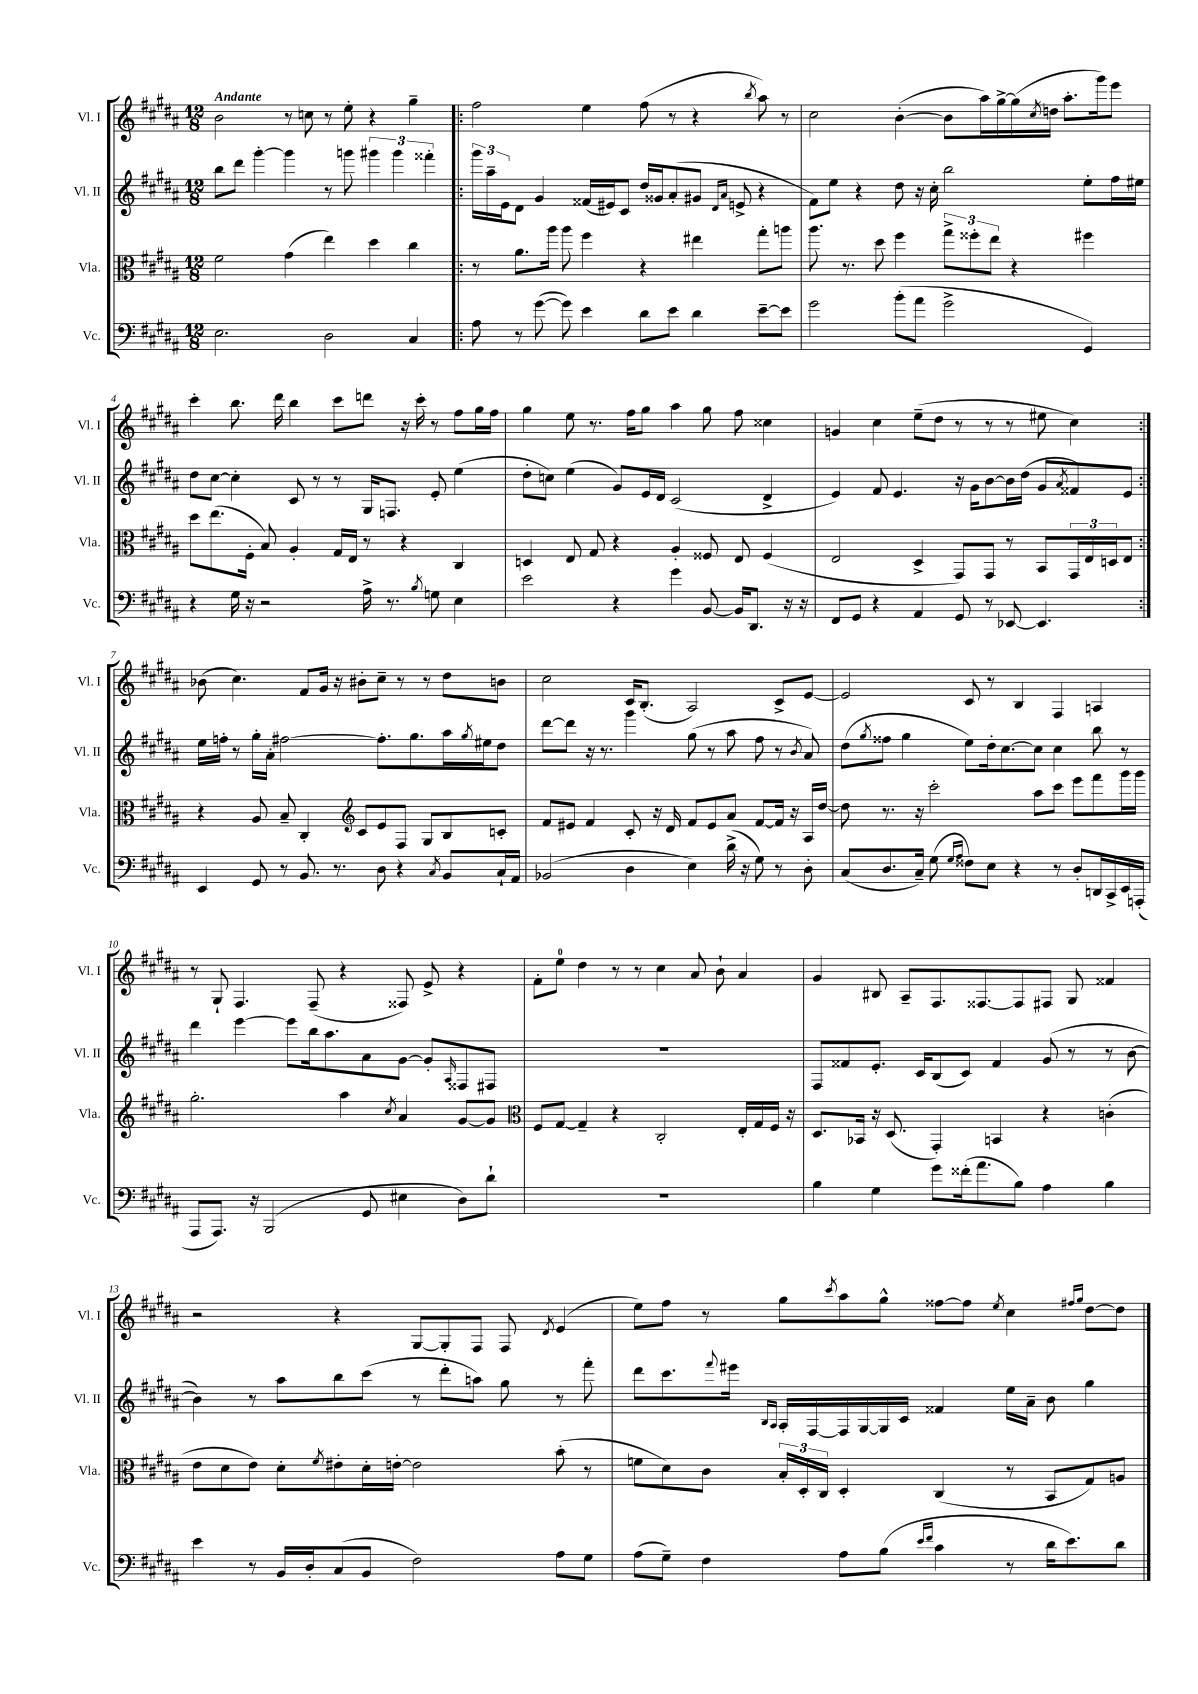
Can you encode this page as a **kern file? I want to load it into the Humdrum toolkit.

**kern	**kern	**kern	**kern
*staff4	*staff3	*staff2	*staff1
*clefF4	*clefC3	*clefG2	*clefG2
*k[f#c#g#d#a#]	*k[f#c#g#d#a#]	*k[f#c#g#d#a#]	*k[f#c#g#d#a#]
*M12/8	*M12/8	*M12/8	*M12/8
2.E	2f#	8bb	2b
.	.	8ddd#	.
.	.	[4ggg#'	.
.	(4g#	4ggg#]	8r
.	.	.	8cc
2D#	4ee)	8r	8r
.	.	8ggg	8ee'
.	4dd#	6ggg#	4r
.	.	6ggg#	.
4C#	4cc#	.	4gg#~
.	.	6fff##'	.
=!|:	=!|:	=!|:	=!|:
8A#	8r	24ggg#	2ff#
.	.	24aa#~	.
.	.	24e	.
8r	8.a#	8d#	.
([8g#	.	4g#	.
.	16aa#	.	.
8g#])	8aa#	.	.
4e	4ff#	(16f##	4ee
.	.	16e#)	.
.	.	8c#	.
8d#	4r	16dd#	(8ff#
.	.	16g##	.
8e	.	(8a#'	8r
4d#	4ee#	8g#	4r
.	.	16qqd#	.
.	.	16qqa#	.
.	.	8e^	.
.	.	.	8qbb
[8e~	8gg#'	4r	8aa#)
8e]	8aa	.	8r
=	=	=	=
2g#	8.aa#	8f#)	2cc#
.	.	8ee	.
.	8.r	.	.
.	.	4r	.
.	8dd#	.	.
(8b'	4ff#	8dd#	([4b'
8a#	.	16r	.
.	.	16cc#'	.
2g#^	12gg#^	2bb	8b]
.	12ff##'	.	.
.	.	.	16aa#)
.	12ee	.	.
.	.	.	[16gg#^
.	4r	.	(16gg#]
.	.	.	8qcc#
.	.	.	16dd
.	.	.	8.aa#'
4GG#)	4ff#	8ee'	.
.	.	.	16ggg#)
.	.	16ff#	8eee
.	.	16ee#	.
=	=	=	=
4r	8dd#	8dd#	4ccc#'
.	(8.ee	[8cc#	.
16G#	.	4cc#']	8.bb
16r	16F#'	.	.
2r	8B)	.	.
.	.	.	16ddd#
.	4A#'	8c#	4bb
.	.	8r	.
.	16G#	8r	8ccc#
.	16E	.	.
16A#^	8r	16G#	8ddd
8.r	.	8.F	.
.	4r	.	16r
.	.	.	16ccc#'
8qB	.	.	.
8G	.	8e'	8r
4E	4C#	(4ee	8ff#
.	.	.	16gg#
.	.	.	16ff#
=	=	=	=
2e	4D	8dd#'	4gg#
.	.	8cc)	.
.	8E	(4ee	8ee
.	8G#	.	8.r
4r	4r	8g#)	.
.	.	.	16ff#
.	.	16e	8gg#
.	.	16d#	.
4g#	4A#'	(2c#	4aa#
[8BB	8F##	.	8gg#
16BB]	8E	.	8ff#
8.DD#	.	.	.
.	(4F##	4d#^	4cc##
16r	.	.	.
16r	.	.	.
=	=	=	=
8FF#	2E	4e)	4g
8GG#	.	.	.
4r	.	8f#	4cc#
.	.	4.e	.
4AA#	4D#^	.	(8ee~
.	.	.	8dd#
8GG#	8GG#)	16r	8r
.	.	16g#	.
8r	8GG#	[8b	8r
[8EE-	8r	16b]	8r
.	.	(16dd#	.
4.EE-]	8BB	8g#	8ee#
.	.	8qa#	.
.	24GG#	8f##)	4cc#)
.	24E	.	.
.	24D	.	.
.	8E	8e	.
=:|!	=:|!	=:|!	=:|!
4EE	4r	16ee	(8b-
.	.	16ff'	.
.	.	8r	4.cc#)
8GG#	8A#	16gg#'	.
.	.	16a#'	.
8r	8B~	[2ff#	.
8.BB	4C#'	.	8f#
.	.	.	16g#
8.r	.	.	16r
*	*clefG2	*	*
.	8c#	.	8b#'
8D#	8e	8.ff#']	8cc#~
4r	8F#	.	8r
.	.	8.gg#	.
.	8G#	.	8r
8qC#	.	.	.
8BB	8B	16aa#	8dd#
.	.	8qgg#	.
.	.	16ee#	.
16C#`	8c'	8dd#	8b
16AA#	.	.	.
=	=	=	=
(2BB-	8f#	[8ddd#	2cc#
.	8e#	8ddd#]	.
.	4f#	16r	.
.	.	8.r	.
4D#	8c#'	4ggg#	16c#
.	.	.	(8.B'
.	16r	.	.
.	16d#	.	.
4E)	8f#	(8gg#	2A#)
.	8e#	8r	.
(16d#^	8a#	8aa#	.
16r	.	.	.
8G#)	[8f#	8ff#	.
8r	16f#]	8r	8c#^
.	16r	.	.
.	.	8qb	.
8D#'	16A#	8a#)	[8e
.	[16dd#	.	.
=	=	=	=
(8C#	8dd#]	(8dd#	2e]
.	.	8qgg#	.
8.D#	8.r	8ff##	.
.	.	4gg#	.
16C#~)	16r	.	.
(8G#	2ccc#'	.	.
16qqG#	.	.	.
16qqA#	.	.	.
8F##)	.	8ee)	8c#
8E	.	16dd#'	8r
.	.	[8.cc#	.
4r	.	.	4B
.	8aa#	8cc#]	.
8r	8ccc#	4cc#	4F#
8D#'	8eee	.	.
16DD	8fff#	8bb	4A
16CC#^	.	.	.
16EE	16ggg#	8r	.
(16AAA'	16ggg#	.	.
=	=	=	=
8AAA#	2.gg#'	4ddd#	8r
8.AAA#)	.	.	8G#`
.	.	[4eee	4.F#
16r	.	.	.
(2BBB	.	.	.
.	.	8eee]	.
.	.	16bb	(8F#~
.	.	8.aa#	.
.	4aa#	.	4r
8GG#	.	8a#	.
.	8qcc#	.	.
4E#	4a#	[8g#	8F##)
.	.	8g#']	8e^
.	.	16qqA#	.
8D#)	[8g#	8F##	4r
8d#`	8g#]	8F#	.
=	=	=	=
*	*clefC3	*	*
1.r	8F#	1.r	8f#'
.	[8G#	.	8ee
.	4G#~]	.	4dd#
.	4r	.	8r
.	.	.	8r
.	2C#'	.	4cc#
.	.	.	8a#
.	.	.	8b`
.	16E'	.	4a#
.	16G#	.	.
.	16F#	.	.
.	16r	.	.
=	=	=	=
4B	8.D#	8F#	4g#
.	.	8f##	.
.	16BB-	.	.
4G#	16r	8.e'	8B#
.	(8.D#	.	.
.	.	.	8A#~
.	.	16c#	.
8g#	4GG#')	(8B	8.F#
(16f##'	.	8c#)	.
8.a#	.	.	[8.F##
.	4BB	4f##	.
8B)	.	.	8F##]
4A#	4r	(8g#	8F#
.	.	8r	8G#
4B	(4c'	8r	4f##
.	.	[8b	.
=	=	=	=
4e	8e	4b])	2r
.	8d#	.	.
8r	8e)	8r	.
16BB	8d#'	8aa#	.
16D#'	.	.	.
.	8qf#	.	.
(8C#	8e#'	8bb	4r
8BB	16d#'	(8ccc#	.
.	[16e'	.	.
2F#)	2e]	8r	[8G#
.	.	8ddd#'	8G#']
.	.	8aa)	8F#
.	.	8gg#	8F#
.	.	.	8qd#
8A#	(8b'	8r	(4e
8G#	8r	8fff#'	.
=	=	=	=
(8A#	8f	8ddd#	8ee)
8G#~)	8d#)	8.ccc#	8ff#
4F#	8c#	.	8r
.	.	8qqfff#	.
.	.	16eee#	.
.	.	16qqB	.
.	.	16qqA#	.
.	24B'	16A#'	8gg#
.	24D#'	.	.
.	.	[16F#	.
.	24C#	.	.
.	.	.	8qccc#
8A#	4D#'	16F#]	8aa#
.	.	[16G#	.
(8B	.	16G#]	8gg#^^
.	.	16c#	.
16qqe	.	.	.
16qqf#	.	.	.
4c#	(4C#	4f##	[8ff##
.	.	.	8ff##]
.	.	.	8qee
8r	8r	16ee	4cc#
.	.	16a#~	.
16d#	8BB	8b	.
8.e)	.	.	.
.	.	.	16qqff#
.	.	.	16qqgg#
.	8G#)	4gg#	[8dd#
8d#	8A	.	8dd#]
==	==	==	==
*-	*-	*-	*-
